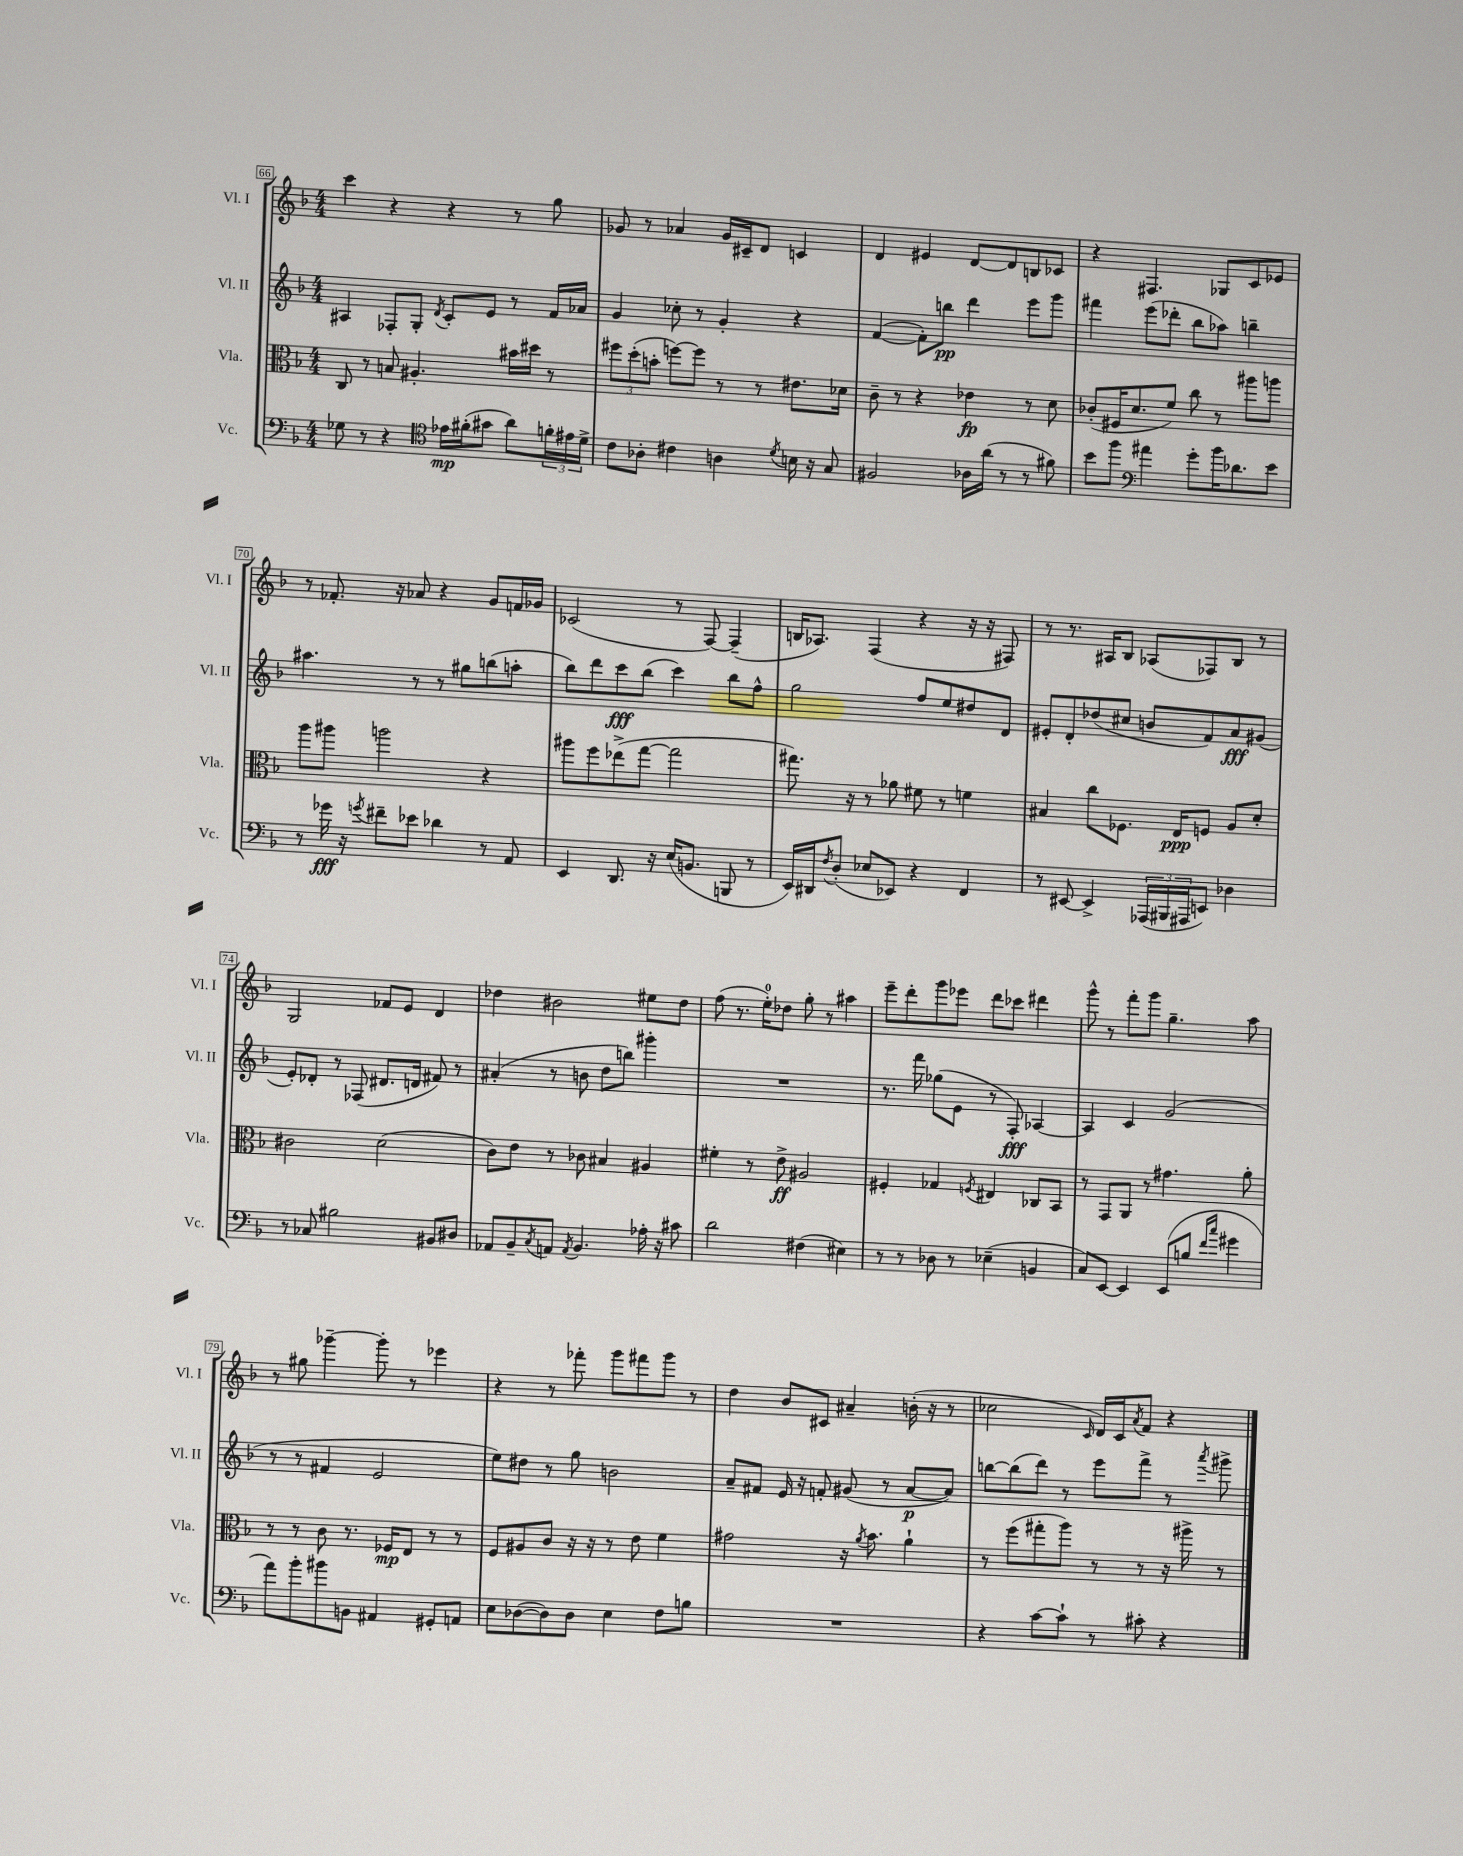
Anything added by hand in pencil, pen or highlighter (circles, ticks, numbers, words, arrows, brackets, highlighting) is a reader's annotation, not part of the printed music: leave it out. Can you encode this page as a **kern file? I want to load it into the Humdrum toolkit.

**kern	**kern	**kern	**kern
*staff4	*staff3	*staff2	*staff1
*clefF4	*clefC3	*clefG2	*clefG2
*k[b-]	*k[b-]	*k[b-]	*k[b-]
*M4/4	*M4/4	*M4/4	*M4/4
8G-\	8C/	4A#/	4ccc\
8r	8r	.	.
4r	8B/	8F-'/L	4r
.	4.A#'/	8G'/J	.
*clefC4	*	*	*
.	.	8qd/	.
16e-\LL	.	8c'/L	4r
(16f#'\J	.	.	.
8g#\J	.	8e/J	.
8a\L)	16b#\LL	8r	8r
.	16dd#\JJ	.	.
24f'\L	8r	16f/LL	8gg\
24e#\	.	.	.
.	.	16a-/JJ	.
24d^\JJ	.	.	.
=	=	=	=
8c\L	12ff#\L	4g/	8g-/
.	(12dd'\	.	.
8A-'\J	.	.	8r
.	12b'\J	.	.
4c#\	[8ff\L)	8cc-'\	4a-/
.	8ff\]J	8r	.
4A\	8r	4g'/	16g-/LL
.	.	.	16c#~/J
.	8r	.	8d/J
8qd/	.	.	.
16B\	8.e#\L	4r	4c/
16r	.	.	.
8G/	.	.	.
.	16d-\Jk	.	.
=	=	=	=
2F#/	8c~\	([4f/	4d/
.	8r	.	.
.	4r	8f'\]L)	4e#/
.	.	8bb\J	.
16A-\LL	4e-\	4ddd\	[8d/L
(16a\JJ	.	.	.
8r	.	.	8d/]
8r	8r	8eee\L	8B/
8f#\)	8d\	8ggg\J	8c-/J
=	=	=	=
8b-\L	(8c-'/L	4fff#\	4r
8ff\J	16F#/K	.	.
.	8.d/	.	.
*clefF4	*	*	*
4a#\	.	(8eee\L	4.F#/
.	8f/J)	8ddd-'\J	.
8g'\L	8cc\	8bb-\L	.
16b-\K	8r	8aa-\J)	8G-/L
8.d-\	.	.	.
.	8aa#\L	4bb~\	8c/
8e\J	8aa\J	.	8e-/J
=	=	=	=
8r	8aa\L	4.aa#\	8r
16g-\	8aa#\J	.	8.f-'/
16r	.	.	.
8qg/	.	.	.
8f#~\L	2aa\	.	.
.	.	.	16r
8e-\J	.	8r	8a-/
4d-\	.	8r	4r
.	.	8gg#\L	.
8r	4r	(8bb\	8g/L
8AA/	.	8aa'\J	16f/L
.	.	.	16g-/JJ
=	=	=	=
4EE/	8aa#\L	8bb-\L)	(2c-/
.	8ff\	8ddd\	.
8.DD/	(8ee-^\	8ccc\	.
.	[8gg\J	(8bb-\J	.
16r	.	.	.
(16E/LK	2gg\]	4ccc\)	8r
8.BB/J	.	.	.
.	.	.	[8F/)
8BBB/	.	8bb-\L	(4F~/]
8r	.	8ff^^\J	.
=	=	=	=
16EE/LL)	8.gg#\)	2gg\	16B/LK
16DD#/J	.	.	8.A-/J)
8qF/	.	.	.
(8D'/J	.	.	.
.	16r	.	.
8E-/L	8r	.	(4F/
8EE-/J)	8a-\	.	.
4r	8f#\	8ff/L	4r
.	8r	8ee/	.
4FF/	4f\	8dd#/	16r
.	.	.	16r
.	.	8d/J	8F#/)
=	=	=	=
8r	4B#/	8e#'/L	8r
[8EE#/	.	8d'/	8.r
4EE#^/]	8cc\L	(8dd-/	.
.	.	.	16A#/LK
.	8.F-\J	8cc#/J	8B-/J
(24AAA-/LL	.	8b/L	(8A-/L
24BBB#/	.	.	.
.	16E/LK	.	.
24AAA#/J	.	.	.
8EE/J)	8F/J	8f/)	8F-/)
4D-\	8A/L	8a/	8B-/J
.	8d'/J	(8g#/J	8r
=	=	=	=
8r	2c#\	8e'/L)	2G/
8C-/	.	8d-'/J	.
2B#\	.	8r	.
.	.	(8F-/	.
.	(2d\	8.d#/L	8f-/L
.	.	.	8e/J
.	.	16d/Jk	.
8BB#/L	.	8f#/)	4d/
8D#/J	.	8r	.
=	=	=	=
8AA-/L	8c\L)	(4a#'/	4dd-\
8BB-~/	8e\J	.	.
8qC/	.	.	.
8AA/J	8r	8r	2b#\
8qAA/	.	.	.
4.BB-/	8c-\	8b\	.
.	4B#/	8dd\L	.
.	.	8bb\J)	.
16A-'\	4A#/	4ggg#'\	8ee#\L
16r	.	.	.
8c#\	.	.	8dd-\J
=	=	=	=
2d\	4f#'\	1r	(8ff\
.	.	.	8.r
.	8r	.	.
.	.	.	16ee'\LK)
.	8e^\	.	8dd-\J
(4F#\	2A#/	.	8gg'\
.	.	.	8r
4E#\)	.	.	4aa#\
=	=	=	=
8r	4F#'/	8.r	8eee~\L
8r	.	.	8ddd'\
.	.	16fff\	.
8D-\	4G-/	(8gg-\L	8ggg\
8r	.	8e\J	8eee-\J
.	8qF/	.	.
(4E-~\	4E#/	8r	8ddd\L
.	.	8F'/)	8ccc-\J
4BB/	8C-/L	[4A-/	4ddd#\
.	8BB-/J	.	.
=	=	=	=
8C/L)	8r	4A-/]	8ggg^^\
[8EE/J	8GG/L	.	8r
4EE/]	8AA/J	4c/	8fff'\L
.	8r	.	8ggg\J
(8EE/L	4.g#\	(2g/	4.gg~\
8B/J	.	.	.
16qqf/LL	.	.	.
16qqcc/JJ	.	.	.
4g#\	.	.	.
.	8a'\	.	8aa\
=	=	=	=
8a\L)	8r	8r	8r
8b-'\	8r	8r	8gg#\
8b#\	8c\	4f#/	[4ggg-~\
8BB\J	8.r	.	.
4AA#/	.	2e/	8ggg-'\]
.	16F-/LK	.	.
.	8E/J	.	8r
8GG#'/L	8r	.	4eee-\
8AA/J	8r	.	.
=	=	=	=
8E\L	8F/L	8ee\L)	4r
([8D-\	8A#/	8dd#\J	.
8D-\])	8c/J	8r	8r
8D-\J	16r	8gg\	8fff-'\
.	16r	.	.
4E\	8r	2b\	8ggg\L
.	8e\	.	8fff#\
8F\L	4f\	.	8ggg\J
8B\J	.	.	8r
=	=	=	=
1r	2g#\	8a~/L	4dd\
.	.	8f#/J	.
.	.	16e/	8b-/L
.	.	16r	.
.	.	8f'/	8c#/J
.	16r	(8g#/	4a#~/
.	8qa/	.	.
.	8.b-\	.	.
.	.	8r	.
.	4a`\	[8a/L	(16b'\
.	.	.	16r
.	.	8a/]J)	8r
=	=	=	=
4r	8r	[8bb\L	2cc-\
.	(8ff\L	(8bb\]	.
[8c\L	8gg#'\	8ddd\J)	.
8c`\]J	8aa\J)	8r	.
.	.	.	16qqc/
8r	8r	8eee\L	16d/LL)
.	.	.	16c/J
.	.	.	8qa/
8c#'\	8r	8fff^\J	8f/J
4r	16r	8r	4r
.	16aa#^\	.	.
.	.	8qaaa/	.
.	8r	8ggg#^\	.
==	==	==	==
*-	*-	*-	*-
